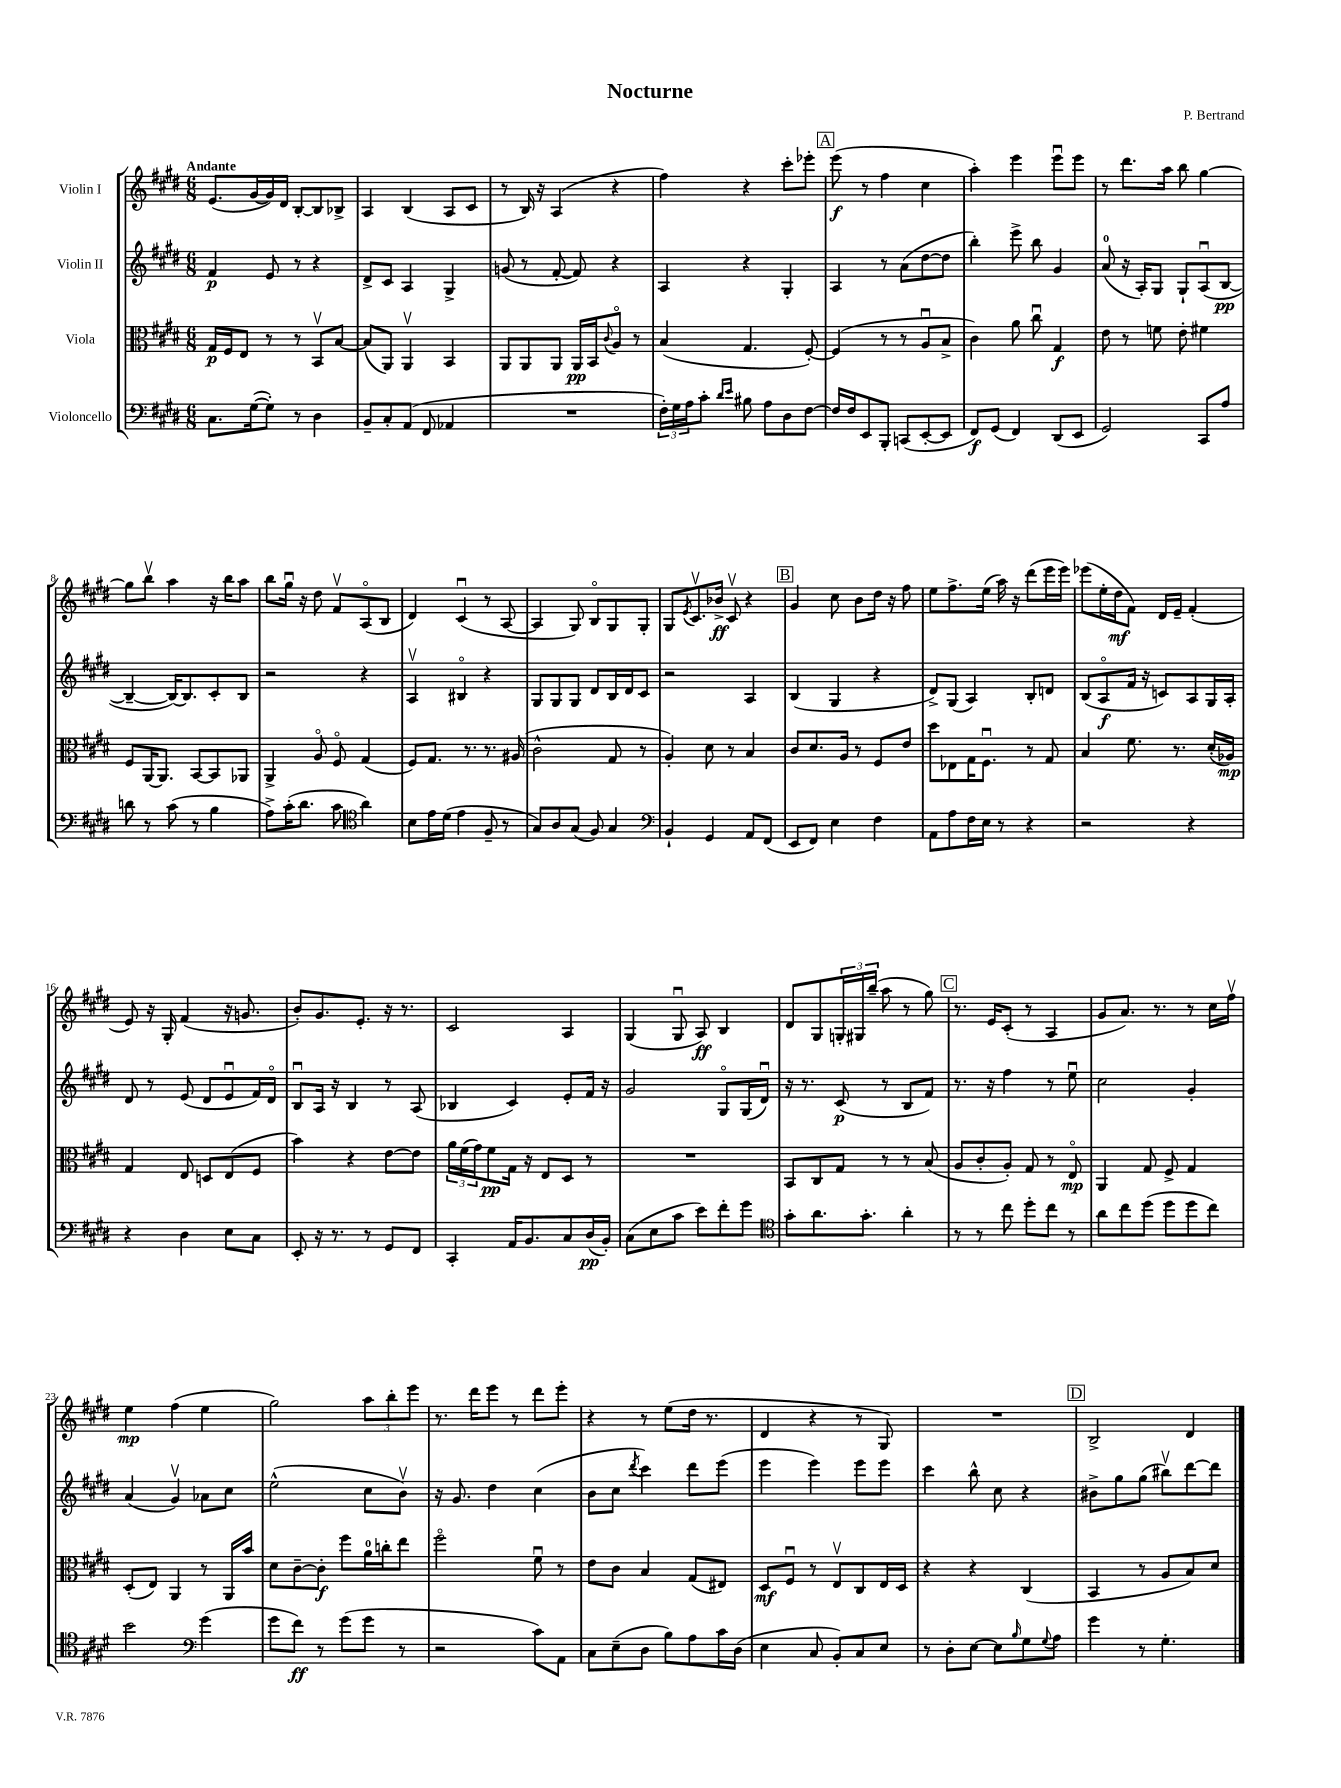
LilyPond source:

\header { title = "Nocturne" composer = "P. Bertrand" }
<<
\new StaffGroup <<
\new Staff = "s0" \with { instrumentName = "Violin I" } {
    \clef treble \key e \major \numericTimeSignature \time 6/8 \tempo "Andante"
    e'8.( gis'16~ gis'16) dis'16 b8~-. b8 bes8-> |
    a4 b4( a8 cis'8 |
    r8 b16) r16 a4( r4 |
    fis''4) r4 cis'''8-. ees'''8-. |
    \mark \markup { \box "A" } e'''8\f( r8 fis''4 cis''4 |
    a''4-.) e'''4 e'''8\downbow e'''8 |
    r8 dis'''8. a''16 b''8 gis''4~ |
    gis''8 b''8\upbow a''4 r16 b''16 a''8 |
    b''8 gis''16\downbow r16 dis''8 fis'8\upbow a8\flageolet( b8 |
    dis'4) cis'4\downbow( r8 a8~ |
    a4 gis8) b8\flageolet gis8 gis8-. |
    gis8 \acciaccatura { e'8 } cis'8.\upbow bes'16->\ff cis'8\upbow r4 |
    \mark \markup { \box "B" } gis'4 cis''8 b'8 dis''16 r16 fis''8 |
    e''8 fis''8.-> e''16( a''16) r16 dis'''8( e'''16 e'''16) |
    ees'''8( e''16-. dis''16\mf fis'8) dis'16 e'16-- fis'4-.( |
    e'8) r16 gis16-. fis'4( r16 g'8. |
    b'8-.) gis'8. e'8.-. r16 r8. |
    cis'2 a4 |
    gis4( gis8\downbow a8\ff) b4 |
    dis'8 gis8 \tuplet 3/2 { g16-. gis16 b''16--( } a''8 r8 gis''8) |
    \mark \markup { \box "C" } r8. e'16 cis'8-.( r8 a4 |
    gis'8 a'8.) r8. r8 cis''16 fis''16\upbow |
    e''4\mp fis''4( e''4 |
    gis''2) \tuplet 3/2 { a''8 b''8-. e'''8 } |
    r8. dis'''16 e'''8 r8 dis'''8 e'''8-. |
    r4 r8 e''8( dis''16 r8. |
    dis'4 r4 r8 gis8) |
    R2. |
    \mark \markup { \box "D" } b2-> dis'4 \bar "|." |
}
\new Staff = "s1" \with { instrumentName = "Violin II" } {
    \clef treble \key e \major \numericTimeSignature \time 6/8
    fis'4\p e'8 r8 r4 |
    dis'8-> cis'8 a4 gis4-> |
    g'8( r8 fis'8~-. fis'8) r4 |
    a4 r4 gis4-. |
    \mark \markup { \box "A" } a4 r8 a'8( dis''8~ dis''8 |
    b''4-.) e'''8-> b''8 gis'4 |
    a'8-0( r16 a16-.) gis8 gis8-! a8\downbow( b8~\pp |
    b4~-- b16~) b8. cis'8-. b8 |
    r2 r4 |
    a4\upbow bis4\flageolet r4 |
    gis8 gis8 gis8 dis'8 b16 dis'16 cis'8 |
    r2 a4 |
    \mark \markup { \box "B" } b4( gis4 r4 |
    dis'8->) gis8( a4) b8-. d'8 |
    b8( a8\flageolet\f fis'16 r16 c'8) a8 gis16 a16-. |
    dis'8 r8 e'8( dis'8 e'8\downbow fis'16) dis'16\flageolet |
    b8\downbow a16 r16 b4 r8 a8( |
    bes4 cis'4) e'8-. fis'16 r16 |
    gis'2 gis8\flageolet gis16( dis'16\downbow) |
    r16 r8. cis'8\p( r8 b8 fis'8) |
    \mark \markup { \box "C" } r8. r16 fis''4 r8 e''8\downbow |
    cis''2 gis'4-. |
    a'4( gis'4\upbow) aes'8 cis''8 |
    e''2-^( cis''8 b'8\upbow) |
    r16 gis'8. dis''4 cis''4( |
    b'8 cis''8 \acciaccatura { dis'''8 } cis'''4) dis'''8 e'''8( |
    e'''4 e'''4) e'''8 e'''8 |
    cis'''4 b''8-^ cis''8 r4 |
    \mark \markup { \box "D" } bis'8-> gis''8 gis''8( bis''8\upbow) dis'''8~ dis'''8 \bar "|." |
}
\new Staff = "s2" \with { instrumentName = "Viola" } {
    \clef alto \key e \major \numericTimeSignature \time 6/8
    gis16\p fis16 e8 r8 r8 b,8\upbow b8~ |
    b8( a,8) a,4\upbow b,4 |
    a,8 a,8 a,8 a,16\pp b,16 \appoggiatura { cis'8 } a8\flageolet r8 |
    b4( gis4. fis8~-.) |
    \mark \markup { \box "A" } fis4( r8 r8 a8\downbow b8-> |
    cis'4) a'8 cis''8\downbow gis4\f |
    e'8 r8 f'8 e'8-. fis'4 |
    fis8 a,16~ a,8. b,8~ b,8 aes,8 |
    a,4-> a8\flageolet fis8\flageolet gis4( |
    fis8) gis8. r8. r8. ais16( |
    cis'2-^ gis8 r8 |
    a4-.) dis'8 r8 b4 |
    \mark \markup { \box "B" } cis'8 dis'8. a16 r8 fis8 e'8 |
    dis''8 ees8 gis16 fis8.\downbow r8 gis8 |
    b4 fis'8. r8. dis'16-.( aes16\mp) |
    gis4 e8 d8 e8( fis8 |
    b'4) r4 e'8~ e'8 |
    \tuplet 3/2 { a'16 fis'16( gis'16) } fis'8\pp gis16 r16 e8 dis8 r8 |
    R2. |
    b,8 cis8 gis8 r8 r8 b8( |
    \mark \markup { \box "C" } a8 cis'8-. a8-.) gis8 r8 e8\flageolet\mp |
    a,4 gis8 fis8-> gis4 |
    dis8-.( e8) a,4 r8 a,16 b'16 |
    dis'8 cis'8~-- cis'8-.\f fis''8 a'16-0 c''16-. e''8 |
    fis''2\flageolet fis'8\downbow r8 |
    e'8 cis'8 b4 gis8( eis8) |
    dis8\mf fis8\downbow r8 e8\upbow cis8 e16 dis16 |
    r4 r4 cis4( |
    \mark \markup { \box "D" } b,4 r8 a8 b8) dis'8 \bar "|." |
}
\new Staff = "s3" \with { instrumentName = "Violoncello" } {
    \clef bass \key e \major \numericTimeSignature \time 6/8
    cis8. gis16~( gis8-.) r8 dis4 |
    b,8-- cis8-. a,8( fis,8 aes,4 |
    R2. |
    \tuplet 3/2 { fis16-.) gis16 a16 } cis'8-. \grace { dis'16 e'16 } bis8 a8 dis8 fis8~ |
    \mark \markup { \box "A" } fis16 fis16 e,8 b,,8-. c,8( e,8~-. e,8 |
    fis,8\f) gis,8( fis,4) dis,8( e,8 |
    gis,2) cis,8 a8 |
    d'8 r8 cis'8( r8 b4 |
    a8->) cis'16-.( dis'8. cis'8 \clef tenor a'4) |
    b8 e'16 dis'16( e'4 fis8-- r8 |
    gis8) a8 gis8( fis8) gis4 |
    \clef bass b,4-! gis,4 a,8 fis,8( |
    \mark \markup { \box "B" } e,8 fis,8) e4 fis4 |
    a,8 a8 fis16 e16 r8 r4 |
    r2 r4 |
    r4 dis4 e8 cis8 |
    e,8-. r16 r8. r8 gis,8 fis,8 |
    cis,4-. a,16 b,8. cis8 dis16\pp( b,16-.) |
    cis8( e8 cis'8 e'8) fis'8-. gis'8 |
    \clef tenor gis'8-. a'8. gis'8.-. a'4-. |
    \mark \markup { \box "C" } r8 r8 cis''8 dis''8-. cis''8 r8 |
    a'8 cis''8 dis''8( dis''8 dis''8 cis''8) |
    b'2 \clef bass gis'4( |
    gis'8 fis'8\ff) r8 gis'8( gis'8 r8 |
    r2 cis'8) a,8 |
    cis8 e8--( dis8 b8) a8 cis'16 dis16( |
    e4 cis8 b,8-.) cis8 e8 |
    r8 dis8-. e8~ e8 \grace { b16 } gis8 \appoggiatura { gis8 } a8 |
    \mark \markup { \box "D" } gis'4 r8 gis4.-. \bar "|." |
}
>>
>>
